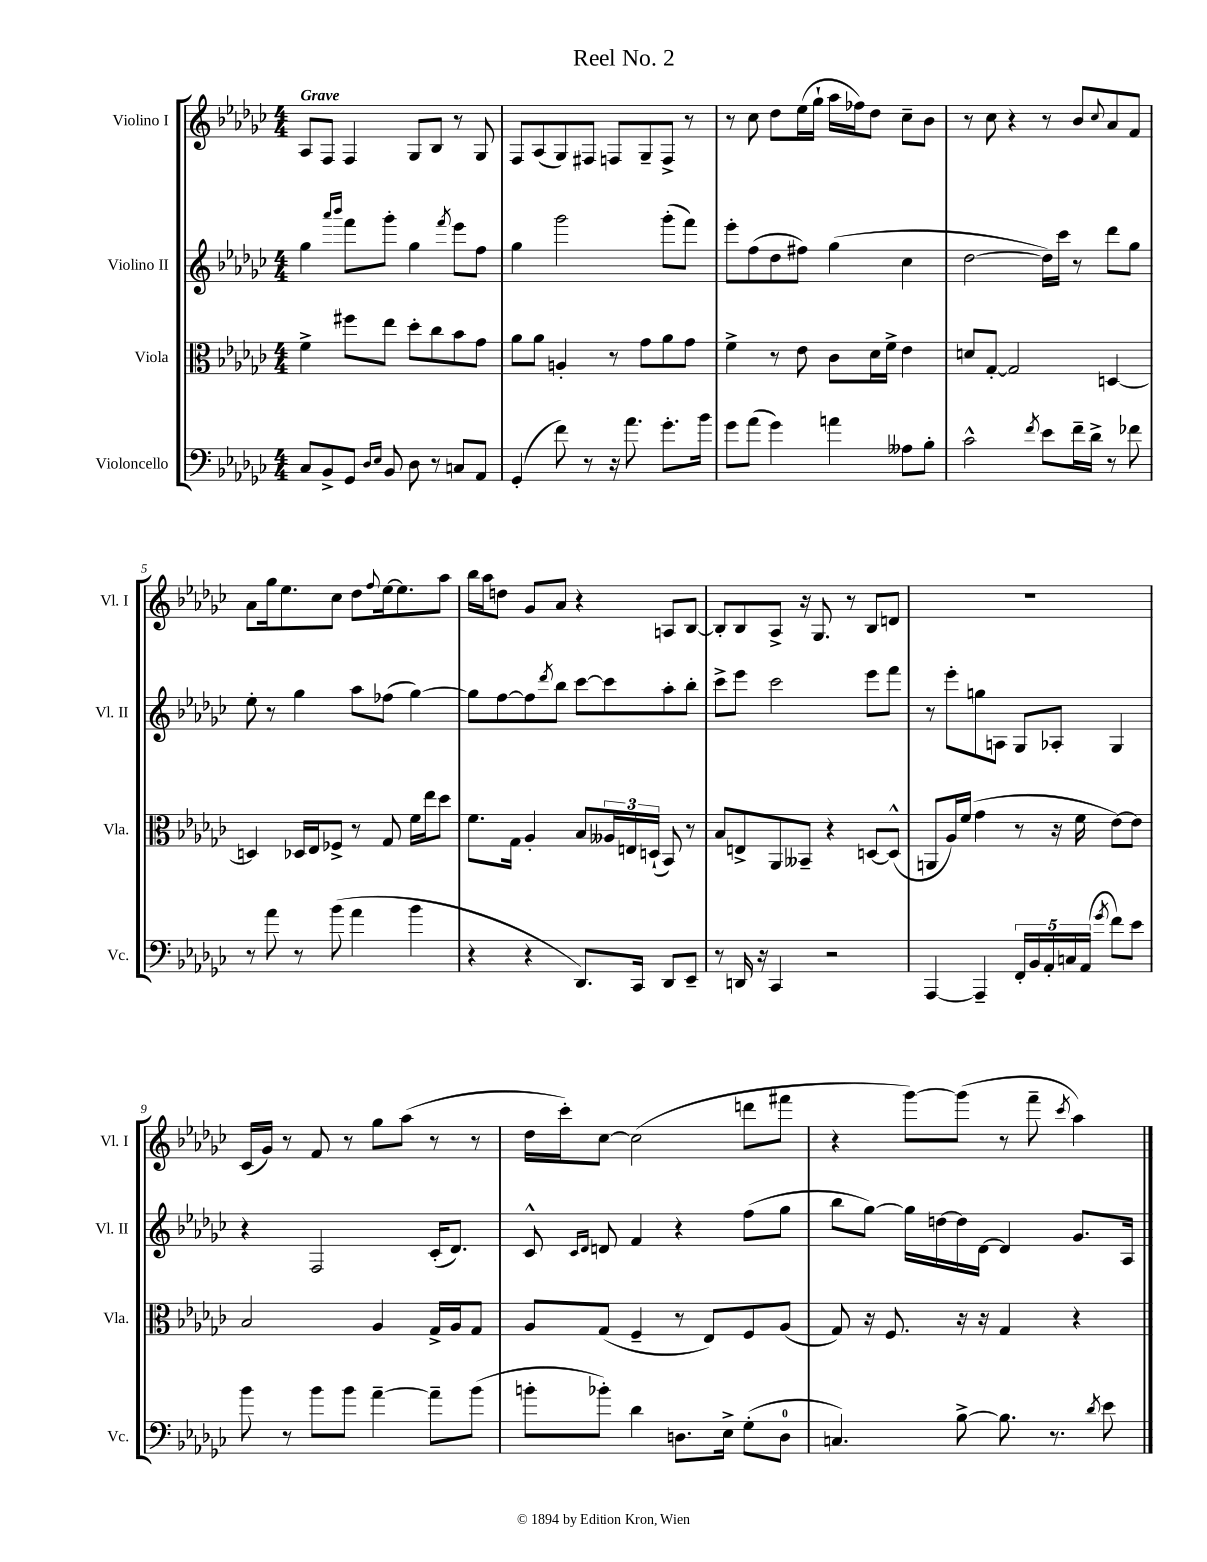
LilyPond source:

\header { title = "Reel No. 2" }
<<
\new StaffGroup <<
\new Staff = "s0" \with { instrumentName = "Violino I" shortInstrumentName = "Vl. I" } {
    \clef treble \key ges \major \numericTimeSignature \time 4/4 \tempo "Grave"
    aes8 f8 f4 ges8 bes8 r8 ges8 |
    f8 aes8( ges8) fis8 f8 ges8-- f8-> r8 |
    r8 ces''8 des''8 ees''16( ges''16-! aes''16 fes''16) des''8 ces''8-- bes'8 |
    r8 ces''8 r4 r8 bes'8 \appoggiatura { ces''8 } aes'8 f'8 |
    aes'8 ges''16 ees''8. ces''8 des''8 \appoggiatura { f''8 } ees''16~ ees''8. aes''8 |
    bes''16 aes''16 d''8 ges'8 aes'8 r4 a8 bes8~ |
    bes8-. bes8 aes8-> r16 ges8. r8 bes8 d'8 |
    R1 |
    ces'16( ges'16) r8 f'8 r8 ges''8 aes''8( r8 r8 |
    des''16 ces'''16-.) ces''8~ ces''2( d'''8 fis'''8 |
    r4 ges'''8~) ges'''8( r8 f'''8-- \acciaccatura { ces'''8 } aes''4) \bar "|." |
}
\new Staff = "s1" \with { instrumentName = "Violino II" shortInstrumentName = "Vl. II" } {
    \clef treble \key ges \major \numericTimeSignature \time 4/4
    ges''4 \grace { aes'''16 bes'''16 } f'''8 ges'''8-. ges''4 \acciaccatura { f'''8 } ees'''8 f''8 |
    ges''4 ges'''2 ges'''8-.( f'''8) |
    ees'''8-. f''8( des''8 fis''8) ges''4( ces''4 |
    des''2~ des''16) ces'''16 r8 des'''8 ges''8 |
    ees''8-. r8 ges''4 aes''8 fes''8( ges''4~) |
    ges''8 f''8~ f''8 \acciaccatura { des'''8 } bes''8 ces'''8~ ces'''8 aes''8-. bes''8-. |
    ces'''8-> ees'''8 ces'''2 ees'''8 f'''8 |
    r8 ees'''8-. g''8 a8 ges8 aes8-. ges4 |
    r4 f2 ces'16-.( des'8.) |
    ces'8-^ \grace { ces'16 des'16 } d'8 f'4 r4 f''8( ges''8 |
    bes''8 ges''8~) ges''16 d''16~ d''16 des'16~ des'4 ges'8. aes16 \bar "|." |
}
\new Staff = "s2" \with { instrumentName = "Viola" shortInstrumentName = "Vla." } {
    \clef alto \key ges \major \numericTimeSignature \time 4/4
    f'4-> fis''8 ees''8 des''8-. ces''8 bes'8 ges'8 |
    aes'8 aes'8 a4-. r8 ges'8 aes'8 ges'8 |
    f'4-> r8 ees'8 ces'8 des'16 f'16-> ees'4 |
    d'8 ges8~-. ges2 d4~ |
    d4 des16 ees16 fes8-> r8 ges8 f'16 ees''16 des''8 |
    f'8. ges16 aes4-. bes8 \tuplet 3/2 { aeses16 e16 d16-!( } bes,8) r8 |
    bes8 e8-> aes,8 beses,8-- r4 d8~ d8-^( |
    a,8 aes16) f'16( ges'4 r8 r16 f'16 ees'8~) ees'8 |
    bes2 aes4 ges16-> aes16 ges8 |
    aes8 ges8( f4-- r8 ees8) f8 aes8( |
    ges8) r16 f8. r16 r16 ges4 r4 \bar "|." |
}
\new Staff = "s3" \with { instrumentName = "Violoncello" shortInstrumentName = "Vc." } {
    \clef bass \key ges \major \numericTimeSignature \time 4/4
    ces8 bes,8-> ges,8 \grace { des16 ees16 } bes,8 des8 r8 c8 aes,8 |
    ges,4-.( f'8) r8 r16 aes'8. ges'8.-. bes'16 |
    ges'8 aes'8( ges'4) a'4 aeses8 bes8-. |
    ces'2-^ \acciaccatura { f'8 } ees'8 f'16-- des'16-> r8 fes'8 |
    r8 aes'8 r8 bes'8( aes'4 bes'4 |
    r4 r4 des,8.) ces,16 des,8 ees,8-- |
    r8 d,16 r16 ces,4 r2 |
    aes,,4~ aes,,4-- \tuplet 5/4 { f,16-. bes,16 aes,16-. c16 aes,16( } \acciaccatura { ges'8 } f'8) ees'8 |
    bes'8 r8 bes'8 bes'8 aes'4~-- aes'8-- bes'8( |
    b'8-. bes'8-.) des'4 d8. ees16-> ges8-.( d8-0 |
    c4.) bes8~-> bes8. r8. \acciaccatura { des'8 } ees'8 \bar "|." |
}
>>
>>
